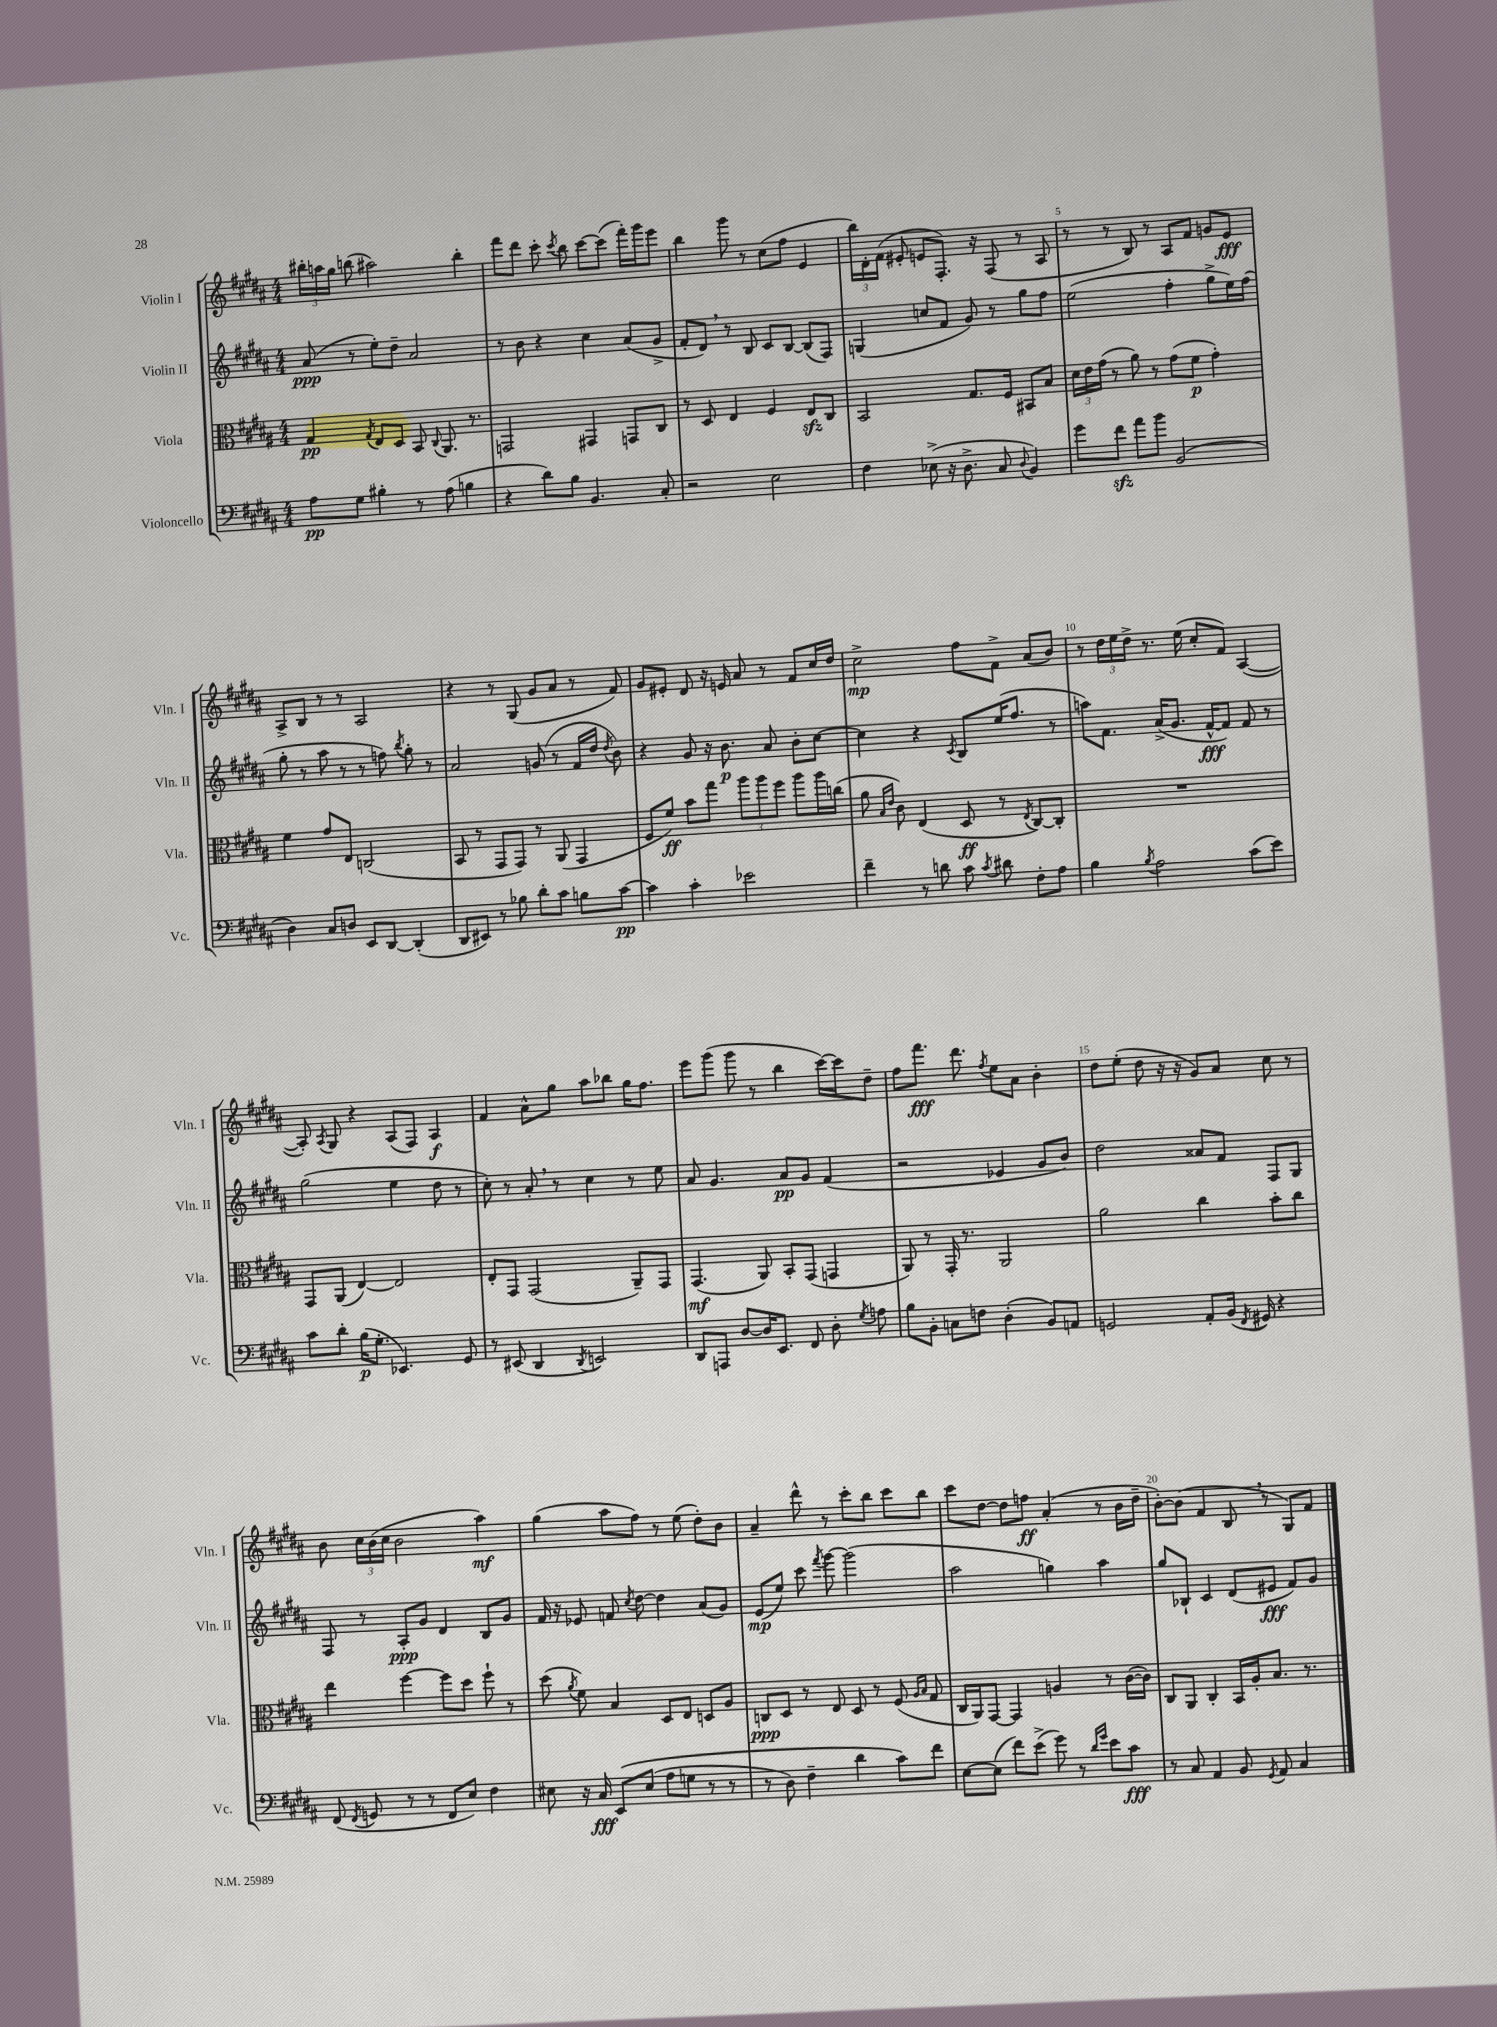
<<
\new StaffGroup <<
\new Staff = "s0" \with { instrumentName = "Violin I" shortInstrumentName = "Vln. I" } {
    \clef treble \key b \major \numericTimeSignature \time 4/4
    \autoBeamOff \tuplet 3/2 { bis''16[-. a''16 gis''16] } b''8( ais''2) b''4-. |
    fis'''8[ dis'''8] cis'''8-. \acciaccatura { cis'''8 } b''8 cis'''8[~ cis'''8]( fis'''16[-.) gis'''16 e'''8] |
    b''4 gis'''8 r8 cis''8[( fis''8] e'4 |
    \tuplet 3/2 { b''16[) dis'16-. fis'16]( } eis'8-. e'8[ fis8.]-.) r16 fis8( r8 ais8 |
    r8 r8 b8) r8 ais8[ fis'8] g'8[ e'8]\fff |
    ais8[-> b8] r8 r8 ais2 |
    r4 r8 gis8( gis'8[ ais'8] r8 fis'8) |
    gis'8[ eis'8]-. dis'8 r16 e'16 ais'8 r8 fis'8[ cis''16 dis''16] |
    cis''2->\mp fis''8[ fis'8]-> ais'8[( b'8]) |
    r8 \tuplet 3/2 { dis''16[ e''16 dis''16]-> } r8. e''16( cis''8[-. fis'8]) ais4~( |
    ais8-.) \acciaccatura { ais8 } gis8 r4 ais8[( fis8]) ais4\f |
    fis'4 ais'8[-^ gis''8] ais''8[ bes''8] gis''16[ fis''8.] |
    e'''8[ gis'''8]( gis'''8 r8 b''4 cis'''16[~) cis'''16 dis''8]-- |
    fis''8[ fis'''8.]\fff dis'''8. \acciaccatura { fis''8 } e''8[ ais'8] b'4-. |
    dis''8[ e''8]-.( dis''8 r16 r16 gis'8[) ais'8] cis''8 r8 |
    b'8 \tuplet 3/2 { cis''16[ b'16( cis''16] } b'2 ais''4\mf) |
    gis''4( ais''8[ fis''8]) r8 e''8( dis''8[-.) b'8] |
    ais'4-- dis'''8-^ r8 cis'''8[-. b''8] cis'''8[ b''8] |
    cis'''8[ dis''8]~ dis''8[ f''8]\ff ais'4-.( r8 b'16[ dis''16]-- |
    b'8[~-.) b'8]( fis'4 b8 \breathe r8 gis8[) fis'8] \bar "|." |
}
\new Staff = "s1" \with { instrumentName = "Violin II" shortInstrumentName = "Vln. II" } {
    \clef treble \key b \major \numericTimeSignature \time 4/4
    \autoBeamOff ais'8\ppp( r8 e''8[-.) dis''8]-- ais'2 |
    r8 b'8 r4 cis''4 ais'8[( gis'8]-> |
    fis'8[-. dis'8]) \breathe r8 b8 cis'8[ b8]~ b8[( fis8]) |
    g4( c''8[ fis'8] gis'8) r8 gis''8[ fis''8] |
    e''2( fis''4-. gis''8[-> e''16) fis''16]( |
    gis''8-. r8 ais''8 r8 r8 f''8) \acciaccatura { b''8 } gis''8-. r8 |
    ais'2 g'8( r8 fis'16[ dis''16] \acciaccatura { dis''8 } b'8) |
    r4 gis'8 r16 b'8.\p ais'8 b'8[-. cis''8]~ |
    cis''4 r4 \acciaccatura { cis'8 } b8[ e''16( fis''8.] r8 |
    a''8[) fis'8.] ais'16[->( gis'8.] fis'16[~-^\fff fis'8]) fis'8 r8 |
    gis''2( e''4 dis''8 r8 |
    cis''8-.) r8 ais'8-. \breathe r8 cis''4 r8 e''8 |
    ais'8 gis'4. ais'8[\pp gis'8] fis'4( |
    r2 ees'4 gis'8[ b'8]) |
    dis''2 aisis'8[ fis'8] fis8[ gis8] |
    fis8 r8 ais8[-.\ppp gis'8] dis'4 b8[ gis'8] |
    fis'16 r16 ees'8 f'8 \acciaccatura { cis''8 } dis''8~ dis''4 ais'8[( gis'8]) |
    e'8[\mp( e''8]) cis'''8 \acciaccatura { fis'''8 } gis'''8~ gis'''2( |
    ais''2 g''4) ais''4 |
    gis''8[ bes8]-! cis'4 dis'8[( eis'8]\fff fis'8[) gis'8] \bar "|." |
}
\new Staff = "s2" \with { instrumentName = "Viola" shortInstrumentName = "Vla." } {
    \clef alto \key b \major \numericTimeSignature \time 4/4
    \autoBeamOff gis4\pp \acciaccatura { gis8 } e8[ dis8] b,8 \appoggiatura { cis8 } ais,8. r8. |
    g,2 gis,4 g,8[ cis8] |
    r8 dis8 e4 fis4 e8[\sfz cis8] |
    b,2 gis8.[ fis16] bis,8[ b8] |
    \tuplet 3/2 { dis'16[ e'16 gis'16]( } r8 ais'8) r8 gis'8[( fis'8]\p gis'4-.) |
    fis'4 gis'8[ e8] c2( |
    b,8 r8 gis,8[ gis,8]) r8 ais,8( gis,4 |
    fis8[ fis'8]\ff) b'8[ gis''8] \tuplet 3/2 { ais''8[ ais''8 fis''8] } ais''8[ ais''16 c''16]( |
    ais'8 \grace { b16[ e'16] } cis'8) e4( dis8\ff r8 \acciaccatura { e8 } cis8[~) cis8]-. |
    R1 |
    gis,8[ ais,8]( e4~) e2 |
    e8[-. gis,8] gis,2( ais,8[--) gis,8] |
    gis,4.\mf( ais,8) b,8[-. gis,8]( g,4 |
    ais,8) r8 gis,16-. r8. ais,2 |
    ais'2 cis''4 b'8[-. cis''8] |
    e''4 fis''4~ fis''8[ dis''8] fis''8-! r8 |
    dis''8( \acciaccatura { ais'8 } fis'8) b4 dis8[ e8] d8[ ais8] |
    c8[\ppp dis8] r8 e8 dis8 r8 fis8( \grace { ais16[ b16] } gis8 |
    cis16[ ais,16) gis,8]~ gis,4 a4 r8 cis'16[~( cis'16]) |
    cis8[ ais,8] cis4-. b,16[ ais16-. b8.] r8. \bar "|." |
}
\new Staff = "s3" \with { instrumentName = "Violoncello" shortInstrumentName = "Vc." } {
    \clef bass \key b \major \numericTimeSignature \time 4/4
    \autoBeamOff ais8[\pp gis8] bis4-. r8 ais8( b4 |
    r4 dis'8[) b8] b,4. cis8-. |
    r2 e2 |
    fis4 ees8->( r16 dis8.-> cis8 \appoggiatura { dis8 } b,4) |
    gis'8[ fis'8]\sfz ais'8[ b'8] b,2( |
    dis4) cis8[ d8] e,8[ dis,8]~ dis,4-.( |
    dis,8[ eis,8]) r8 bes8 dis'8[-. cis'8] b8[ cis'8]~\pp |
    cis'4 cis'4-. ees'2 |
    fis'4-- r8 d'8 cis'8 \acciaccatura { cis'8 } dis'8 fis8[-. ais8] |
    b4 \acciaccatura { b8 } ais2 cis'8[( e'8]) |
    cis'8[ dis'8]-. b16[\p( gis8.]-. ees,4.) gis,8 |
    r8 eis,8( dis,4 \acciaccatura { dis,8 } e,2) |
    dis,8[ a,,8] dis8[~ dis16 e,8.] fis,8 dis8-. \acciaccatura { gis8 } a8 |
    b8[ b,8]-. c8[ f8] dis4-.( b,8[) a,8] |
    g,2 ais,8[-. b,16]( \acciaccatura { fis,8 } gis,16) r4 |
    fis,8( \acciaccatura { fis,8 } g,8 r8 r8 fis,8[ e8]) fis4 |
    eis8 r16 cis16\fff e,8[\( eis8]( ais8[ g8] r8 r8 |
    r8 dis8) fis4-- dis'4 cis'8[\) fis'8] |
    e8[~ e8]( fis'8[) e'8]->( gis'8) r8 \grace { dis'16[ gis'16] } e'8[ cis'8]\fff |
    r8 cis8 ais,4 b,8 \acciaccatura { gis,8 } ais,8 cis4 \bar "|." |
}
>>
>>
\layout { \context { \Score \override BarNumber.break-visibility = ##(#f #t #t) barNumberVisibility = #(every-nth-bar-number-visible 5) } }
